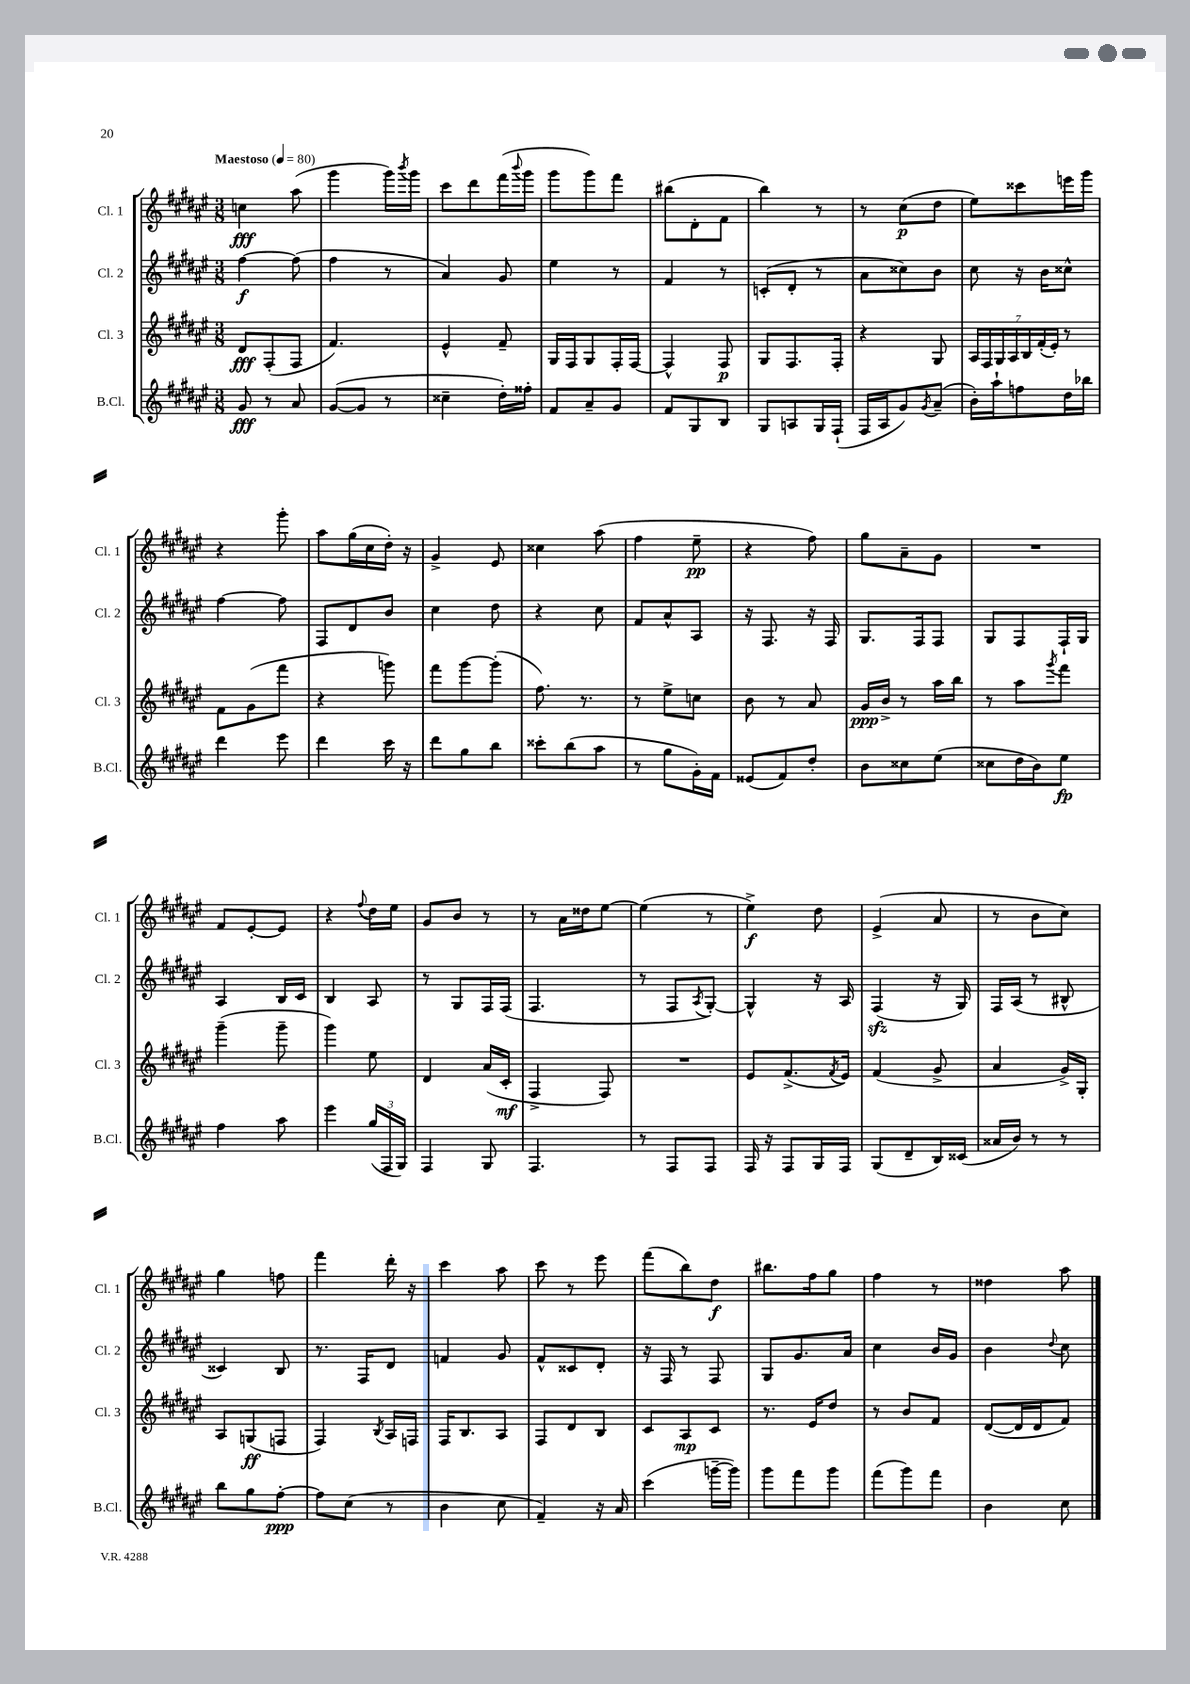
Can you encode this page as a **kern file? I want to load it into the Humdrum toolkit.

**kern	**dynam	**kern	**dynam	**kern	**dynam	**kern	**dynam
*part4	*part4	*part3	*part3	*part2	*part2	*part1	*part1
*staff4	*staff4	*staff3	*staff3	*staff2	*staff2	*staff1	*staff1
*I"B.Cl.	*	*I"Cl. 3	*	*I"Cl. 2	*	*I"Cl. 1	*
*I'B.Cl.	*	*I'Cl. 3	*	*I'Cl. 2	*	*I'Cl. 1	*
*clefG2	*	*clefG2	*	*clefG2	*	*clefG2	*
*k[f#c#g#d#a#e#]	*	*k[f#c#g#d#a#e#]	*	*k[f#c#g#d#a#e#]	*	*k[f#c#g#d#a#e#]	*
*M3/8	*	*M3/8	*	*M3/8	*	*M3/8	*
*MM80	*	*MM80	*	*MM80	*	*MM80	*
=1	=1	=1	=1	=1	=1	=1	=1
!	!	!	!	!	!	!LO:TX:a:B:t=Maestoso	!
8g#/	fff	8d#/L	fff	[4ff#\	f	4ccn\	fff
8r	.	(8F#'/	.	.	.	.	.
8a#/	.	8F#/J	.	(8ff#\]	.	(8aa#\	.
=2	=2	=2	=2	=2	=2	=2	=2
([8g#/L	.	4.f#/)	.	4ff#\	.	4ggg#\	.
8g#/J]	.	.	.	.	.	.	.
8r	.	.	.	8r	.	16ggg#\LL)	.
.	.	.	.	.	.	8qbbb/	.
.	.	.	.	.	.	16ggg#\JJ	.
=3	=3	=3	=3	=3	=3	=3	=3
4cc##X~\	.	4e#^^/	.	4a#/)	.	8ccc#\L	.
.	.	.	.	.	.	8ddd#\	.
16dd#'\LL)	.	8f#~/	.	8g#/	.	(16fff#\L	.
.	.	.	.	.	.	8qqbbb/	.
16ff##X'\JJ	.	.	.	.	.	16ggg#\JJ	.
=4	=4	=4	=4	=4	=4	=4	=4
8f#/L	.	16G#/LL	.	4ee#\	.	8ggg#\L	.
.	.	16F#/J	.	.	.	.	.
8a#~/	.	8G#/	.	.	.	8ggg#\)	.
8g#/J	.	16F#'/L	.	8r	.	8fff#\J	.
.	.	[16F#/JJ	.	.	.	.	.
=5	=5	=5	=5	=5	=5	=5	=5
8f#/L	.	4F#^^/]	.	4f#/	.	(8bb#X\L	.
8G#/	.	.	.	.	.	8d#'\	.
8B/J	.	8F#/	p	8r	.	8f#\J	.
=6	=6	=6	=6	=6	=6	=6	=6
8G#/L	.	8G#/L	.	(8cn'/L	.	4bb\)	.
8An/	.	8.F#/	.	8d#'/J	.	.	.
16G#/L	.	.	.	8r	.	8r	.
(16F#`/JJ	.	16F#'/Jk	.	.	.	.	.
=7	=7	=7	=7	=7	=7	=7	=7
16F#/LL	.	4r	.	8a#\L	.	8r	.
16A#/J	.	.	.	.	.	.	.
8g#/)	.	.	.	8cc##X\)	.	(8cc#\L	p
8qg#/	.	.	.	.	.	.	.
(8a#~/J	.	8G#/	.	8b\J	.	8dd#\J	.
=8	=8	=8	=8	=8	=8	=8	=8
16b'\LL)	.	28A#/LL	.	8cc#\	.	8ee#\L)	.
.	.	28F#/	.	.	.	.	.
16aa#`\J	.	.	.	.	.	.	.
.	.	28G#/	.	.	.	.	.
.	.	28A#/	.	.	.	.	.
8ffn\	.	.	.	16r	.	8ccc##X\	.
.	.	28B/	.	.	.	.	.
.	.	(28f#'/	.	.	.	.	.
.	.	.	.	16b\KL	.	.	.
.	.	28e#'/JJ)	.	.	.	.	.
16dd#\L	.	8r	.	8cc##X^^\J	.	16eeen\L	.
16bb-X\JJ	.	.	.	.	.	16ggg#\JJ	.
!!LO:LB:g=z
=9	=9	=9	=9	=9	=9	=9	=9
4ddd#\	.	8f#\L	.	[4ff#\	.	4r	.
.	.	(8g#\	.	.	.	.	.
8eee#\	.	8fff#\J	.	8ff#\]	.	8ggg#'\	.
=10	=10	=10	=10	=10	=10	=10	=10
4ddd#\	.	4r	.	8F#/L	.	8aa#\L	.
.	.	.	.	8d#/	.	(16gg#\L	.
.	.	.	.	.	.	16cc#\	.
16ccc#\	.	8gggn\)	.	8b/J	.	16dd#'\JJ)	.
16r	.	.	.	.	.	16r	.
=11	=11	=11	=11	=11	=11	=11	=11
8ddd#\L	.	8fff#\L	.	4cc#\	.	4g#^/	.
8gg#\	.	[8ggg#\	.	.	.	.	.
8bb\J	.	(8ggg#'\J]	.	8dd#\	.	8e#/	.
=12	=12	=12	=12	=12	=12	=12	=12
8ccc##X'\L	.	8.ff#\)	.	4r	.	4cc##X\	.
(8bb\	.	.	.	.	.	.	.
.	.	8.r	.	.	.	.	.
8aa#\J	.	.	.	8cc#\	.	(8aa#\	.
=13	=13	=13	=13	=13	=13	=13	=13
8r	.	8r	.	8f#/L	.	4ff#\	.
8gg#\L	.	8ee#^\L	.	8a#^^/	.	.	.
16g#'\L)	.	8ccn\J	.	8A#/J	.	8ee#~\	pp
16f#\JJ	.	.	.	.	.	.	.
=14	=14	=14	=14	=14	=14	=14	=14
(8e##X/L	.	8b\	.	16r	.	4r	.
.	.	.	.	8.F#/	.	.	.
8f#/)	.	8r	.	.	.	.	.
8dd#'/J	.	8a#/	.	16r	.	8ff#\)	.
.	.	.	.	16F#/	.	.	.
=15	=15	=15	=15	=15	=15	=15	=15
8b\L	.	16g#/LL	ppp	8.G#/L	.	8gg#\L	.
.	.	16b^/JJ	.	.	.	.	.
8cc##X\	.	8r	.	.	.	8a#~\	.
.	.	.	.	16F#/k	.	.	.
(8ee#\J	.	16aa#\LL	.	8F#/J	.	8g#\J	.
.	.	16bb\JJ	.	.	.	.	.
=16	=16	=16	=16	=16	=16	=16	=16
8cc##X\L	.	8r	.	8G#/L	.	4.r	.
16dd#\L	.	8aa#\L	.	8F#/	.	.	.
16b\J)	.	.	.	.	.	.	.
.	.	8qggg#/	.	.	.	.	.
8ee#\J	fp	8fff#\J	.	16F#`/L	.	.	.
.	.	.	.	16G#/JJ	.	.	.
!!LO:LB:g=z
=17	=17	=17	=17	=17	=17	=17	=17
4ff#\	.	(4ggg#~\	.	4A#/	.	8f#/L	.
.	.	.	.	.	.	[8e#'/	.
8aa#\	.	8ggg#~\	.	16B/LL	.	8e#/J]	.
.	.	.	.	16c#/JJ	.	.	.
=18	=18	=18	=18	=18	=18	=18	=18
4eee#\	.	4ggg#\)	.	4B/	.	4r	.
.	.	.	.	.	.	8qqff#/	.
(24gg#/LL	.	8ee#\	.	8A#/	.	16dd#\LL	.
24F#/	.	.	.	.	.	.	.
.	.	.	.	.	.	16ee#\JJ	.
24G#/JJ)	.	.	.	.	.	.	.
=19	=19	=19	=19	=19	=19	=19	=19
4F#/	.	4d#/	.	8r	.	8g#/L	.
.	.	.	.	8G#/L	.	8b/J	.
8G#/	.	(16a#/LL	.	16F#/L	.	8r	.
.	.	16c#'/JJ	mf	(16F#/JJ	.	.	.
=20	=20	=20	=20	=20	=20	=20	=20
4.F#/	.	4F#^/	.	4.F#/	.	8r	.
.	.	.	.	.	.	16a#\LL	.
.	.	.	.	.	.	16dd##X\J	.
.	.	8F#/)	.	.	.	[8ee#\J	.
=21	=21	=21	=21	=21	=21	=21	=21
8r	.	4.r	.	8r	.	(4ee#\]	.
8F#/L	.	.	.	8F#/L	.	.	.
.	.	.	.	8qA#/	.	.	.
8F#/J	.	.	.	[8G#'/J)	.	8r	.
=22	=22	=22	=22	=22	=22	=22	=22
16F#/	.	8e#/L	.	4G#^^/]	.	4ee#^\)	f
16r	.	.	.	.	.	.	.
8F#/L	.	(8.f#^/	.	.	.	.	.
16G#/L	.	.	.	16r	.	8dd#\	.
.	.	8qf#/	.	.	.	.	.
16F#/JJ	.	16e#/Jk)	.	16A#/	.	.	.
=23	=23	=23	=23	=23	=23	=23	=23
(8G#/L	.	(4f#/	.	(4F#zz/	.	(4e#^/	.
8d#~/	.	.	.	.	.	.	.
16B/L)	.	8g#^/	.	16r	.	8a#/	.
(16c##X/JJ	.	.	.	16G#/)	.	.	.
=24	=24	=24	=24	=24	=24	=24	=24
16a##X/LL	.	4a#/	.	16F#/LL	.	8r	.
16b/JJ)	.	.	.	(16A#/JJ	.	.	.
8r	.	.	.	8r	.	8b\L	.
8r	.	16g#^/LL)	.	8B#X^^/	.	8cc#\J)	.
.	.	16G#'/JJ	.	.	.	.	.
!!LO:LB:g=z
=25	=25	=25	=25	=25	=25	=25	=25
8bb\L	.	8A#/L	.	4c##X/)	.	4gg#\	.
8gg#\	.	(8Gn/	ff	.	.	.	.
[8ff#'\J	ppp	8Fn/J	.	8B/	.	8ffn\	.
=26	=26	=26	=26	=26	=26	=26	=26
8ff#\L]	.	4F#/)	.	8.r	.	4fff#\	.
(8cc#\J	.	.	.	.	.	.	.
.	.	.	.	16F#/KL	.	.	.
.	.	8qB/	.	.	.	.	.
8r	.	16A#/LL	.	8d#/J	.	16ddd#'\	.
.	.	16Fn/JJ	.	.	.	16r	.
=27	=27	=27	=27	=27	=27	=27	=27
4b\	.	16F#/KL	.	4fn/	.	4ccc#\	.
.	.	8.B/	.	.	.	.	.
8cc#\	.	8A#/J	.	8g#/	.	8aa#\	.
=28	=28	=28	=28	=28	=28	=28	=28
4f#~/)	.	8F#/L	.	8f#^^/L	.	8ccc#\	.
.	.	8d#/	.	8c##X/	.	8r	.
16r	.	8B/J	.	8d#'/J	.	8eee#\	.
16a#/	.	.	.	.	.	.	.
=29	=29	=29	=29	=29	=29	=29	=29
(4ccc#\	.	8c#/L	.	16r	.	(8fff#\L	.
.	.	.	.	16F#/	.	.	.
.	.	8A#/	mp	8r	.	8bb\)	.
[16gggn~\LL	.	8c#/J	.	8F#/	.	8dd#\J	f
16ggg\JJ])	.	.	.	.	.	.	.
=30	=30	=30	=30	=30	=30	=30	=30
8ggg#\L	.	8.r	.	8G#/L	.	8.bb#X\L	.
8fff#\	.	.	.	8.g#/	.	.	.
.	.	16e#/KL	.	.	.	16ff#\k	.
8ggg#\J	.	8dd#/J	.	.	.	8gg#\J	.
.	.	.	.	16a#/Jk	.	.	.
=31	=31	=31	=31	=31	=31	=31	=31
(8fff#\L	.	8r	.	4cc#\	.	4ff#\	.
8ggg#\)	.	8b/L	.	.	.	.	.
8fff#\J	.	8f#/J	.	16b/LL	.	8r	.
.	.	.	.	16g#/JJ	.	.	.
=32	=32	=32	=32	=32	=32	=32	=32
4b\	.	([8d#/L	.	4b\	.	4dd##X\	.
.	.	16d#/L]	.	.	.	.	.
.	.	16d#/J	.	.	.	.	.
.	.	.	.	8qqdd#/	.	.	.
8cc#\	.	8f#/J)	.	8cc#\	.	8aa#\	.
==	==	==	==	==	==	==	==
*-	*-	*-	*-	*-	*-	*-	*-
